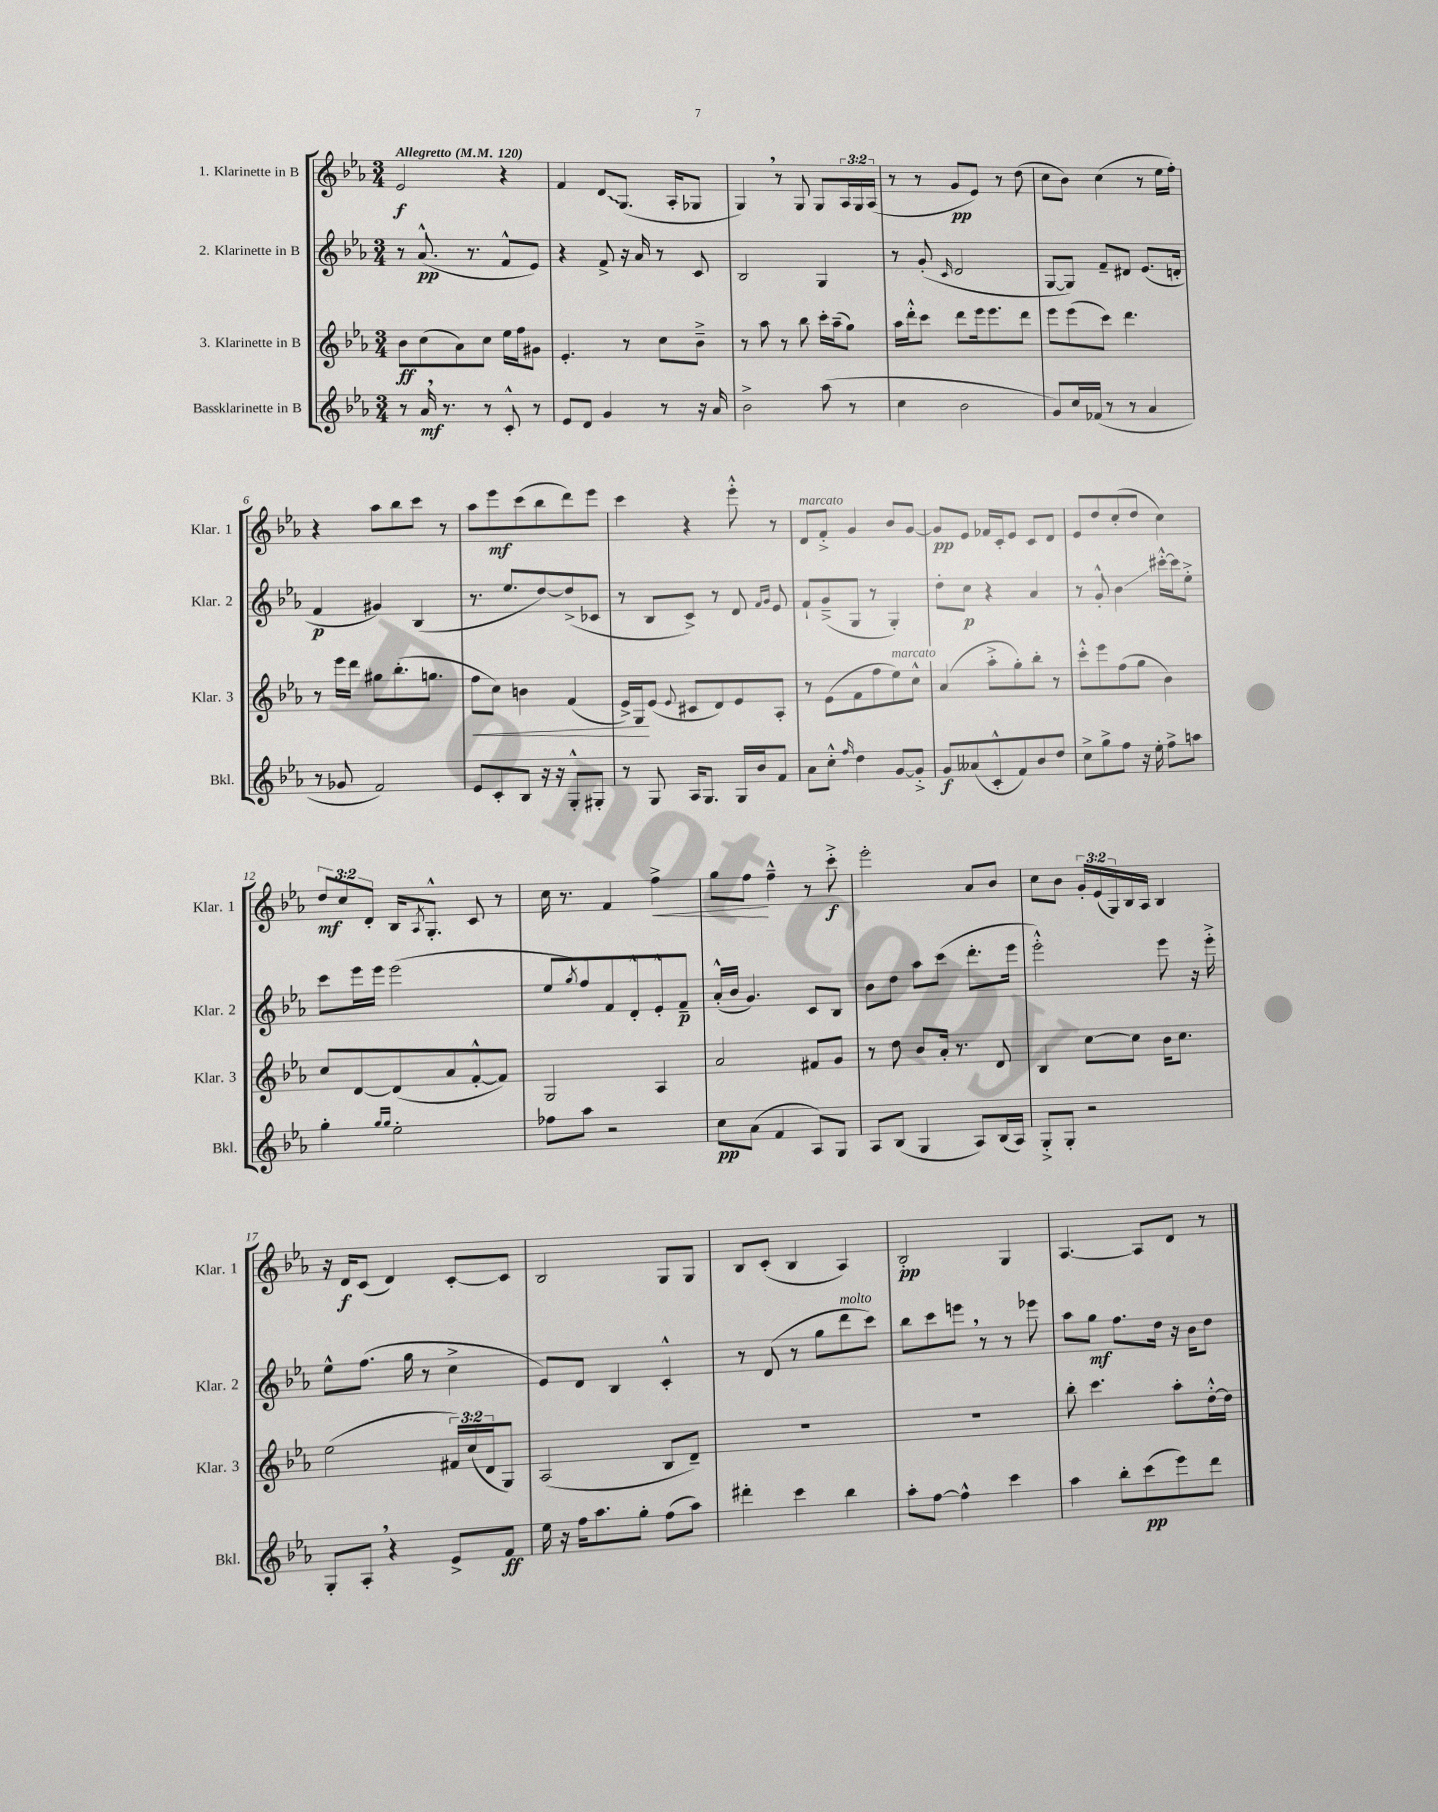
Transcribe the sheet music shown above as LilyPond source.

<<
\new StaffGroup <<
\new Staff = "s0" \with { instrumentName = "1. Klarinette in B" shortInstrumentName = "Klar. 1" } {
    \clef treble \key ees \major \numericTimeSignature \time 3/4 \override Staff.TupletNumber.text = #tuplet-number::calc-fraction-text \tempo "Allegretto" 4 = 120
    ees'2\f r4 |
    f'4 \once \override Glissando.style = #'zigzag d'8\glissando g8.( aes16-. ges8 |
    g4) \breathe r8 g8 g8 \tuplet 3/2 { aes16 g16 aes16( } |
    r8 r8 g'8\pp ees'8) r8 d''8( |
    c''8 bes'8) c''4( r8 ees''16 f''16-.) |
    r4 aes''8 bes''8 c'''8 r8 |
    aes''8 ees'''8\mf c'''8( bes''8 d'''8) ees'''8 |
    c'''4 r4 ees'''8-.-^ r8 |
    d'8^\markup { \italic "marcato" } f'8-.-> g'4 bes'8 g'8~ |
    g'8\pp ees'8 fes'16 c'16-. ees'8 c'8 d'8 |
    ees'8 d''8 c''8-.( d''8 c''4) |
    \tuplet 3/2 { d''8\mf c''8 d'8-. } bes16 \acciaccatura { aes8 } g8.-.-^ c'8 r8 |
    c''16 r8. f'4 f''4->\< |
    g''8 f''8\! f''4---^ r8 c'''8-.->\f |
    ees'''2-. aes'8 bes'8 |
    c''8 bes'8 \tuplet 3/2 { g'16-. ees'16( g16) } bes16 aes16 bes4 |
    r16 d'16\f c'8( d'4) c'8~-. c'8 |
    bes2 g8 g8 |
    bes8 c'8-.( bes4 aes4) |
    bes2-.\pp g4 |
    aes4.~ aes8 d'8 r8 \bar "|." |
}
\new Staff = "s1" \with { instrumentName = "2. Klarinette in B" shortInstrumentName = "Klar. 2" } {
    \clef treble \key ees \major \numericTimeSignature \time 3/4
    r8 aes'8.-^\pp( r8. f'8-^ ees'8) |
    r4 f'8-> r16 aes'16 r8 c'8 |
    bes2 g4 |
    r8 g'8-.( \grace { c'16 } d'2 |
    g8~ g8) f'8-- dis'8 ees'8.( d'16-. |
    f'4\p gis'4) bes4( |
    r8. ees''8. d''8~) d''8->( ces'8 |
    r8 bes8 c'8->) r8 d'8 \grace { f'16 g'16 } ees'8 |
    f'8-! g'8--->( g8 r8 g4-.) |
    d''8-. c''8\p r4 aes'4 |
    r8 g'8-.-^ bes'4\glissando cis'''16~-.-^ cis'''16 ees''8-.-> |
    c'''8 ees'''16 ees'''16 ees'''2( |
    ees''8 \acciaccatura { g''8 } f''8) f'8 d'8-.-^ ees'8-.-^ f'8--\p |
    aes'16-.-^( bes'16 g'4.) c'8 bes8 |
    bes'8 d''8 aes''8 c'''8( d'''8.-. ees'''16 |
    ees'''2-.-^) ees'''8 r16 ees'''16-.-> |
    ees''8-^ f''8.( g''16 r8 c''4-> |
    ees'8) d'8 bes4 c'4-.-^ |
    r8 d'8( r8 g''8 d'''8^\markup { \italic "molto" } c'''8) |
    bes''8 c'''8 e'''8 \breathe r8 r8 ees'''8 |
    aes''8 g''8\mf f''8. d''16 r16 bes'16 d''8 \bar "|." |
}
\new Staff = "s2" \with { instrumentName = "3. Klarinette in B" shortInstrumentName = "Klar. 3" } {
    \clef treble \key ees \major \numericTimeSignature \time 3/4 \override Staff.TupletNumber.text = #tuplet-number::calc-fraction-text
    bes'8\ff c''8( aes'8) c''8 ees''16 f''16 gis'8 |
    ees'4.-. r8 c''8 bes'8---> |
    r8 aes''8 r8 bes''8 c'''16-. aes''16--( g''8) |
    aes''16 d'''16-.-^ c'''8 d'''8 ees'''16 ees'''8. d'''8 |
    ees'''8 ees'''8( c'''8) d'''4. |
    r8 ees'''16 d'''16 gis''8 bes''8.-.( g''8. |
    f''8\< c''8) b'4 f'4( |
    ees'16->) g16\! ees'8( \appoggiatura { ees'8 } cis'8 d'8) ees'8 aes8-. |
    r8 ees'8( f'8 f''8 ees''8^\markup { \italic "marcato" }) c''8-^ |
    aes'4( aes''8-.-> g''8-.) bes''8-. r8 |
    c'''8-.-^ ees'''8 f''8( g''8 bes'4) |
    c''8 d'8~ d'8( aes'8 f'8~-.-^ f'8) |
    g2 aes4 |
    aes'2 fis'8 g'8 |
    r8 d''8 bes'8 aes'16-. r8. d'8 |
    bes4 c''8~ c''8 bes'16 c''8. |
    ees''2( \tuplet 3/2 { fis'16) c''16( d'16 } g8) |
    aes2( bes8 d'8--) |
    R2. |
    R2. |
    bes''8-. c'''4. aes''8-. d''16~-.-^ d''16 \bar "|." |
}
\new Staff = "s3" \with { instrumentName = "Bassklarinette in B" shortInstrumentName = "Bkl." } {
    \clef treble \key ees \major \numericTimeSignature \time 3/4
    r8 aes'16\mf \breathe r8. r8 c'8-.-^ r8 |
    ees'8 d'8 g'4 r8 r16 aes'16 |
    bes'2-> aes''8( r8 |
    c''4 bes'2 |
    g'8) c''16 fes'16( r8 r8 aes'4 |
    r8 ges'8 f'2) |
    ees'8 c'8-. bes8 r16 r16 g8-.-^ gis8-. |
    r8 g8 aes16 g8. g16 bes'16 f'8 |
    aes'8 c''8-.-^ \grace { f''16 } d''4 g'8~ g'8-.-> |
    g'8\f aeses'8( c'8-.-^ f'8) bes'8 d''8 |
    c''8-> g''8-> f''8 r16 ees''16-. f''8-> a''8 |
    g''4-. \grace { g''16 g''16 } ees''2-. |
    fes''8 aes''8 r2 |
    c''8\pp aes'8( f'4 aes8) g8 |
    aes8 bes8( g4 aes8) bes16( aes16) |
    g8-.-> g8-. r2 |
    g8-. aes8-. \breathe r4 ees'8-> f'8\ff |
    ees''16 r16 f''16 aes''8. g''8-. f''8( aes''8) |
    dis'''4-. c'''4 bes''4 |
    aes''8-. f''8~ f''4-^ c'''4 |
    aes''4 bes''8-. c'''8\pp( ees'''8) d'''8 \bar "|." |
}
>>
>>
